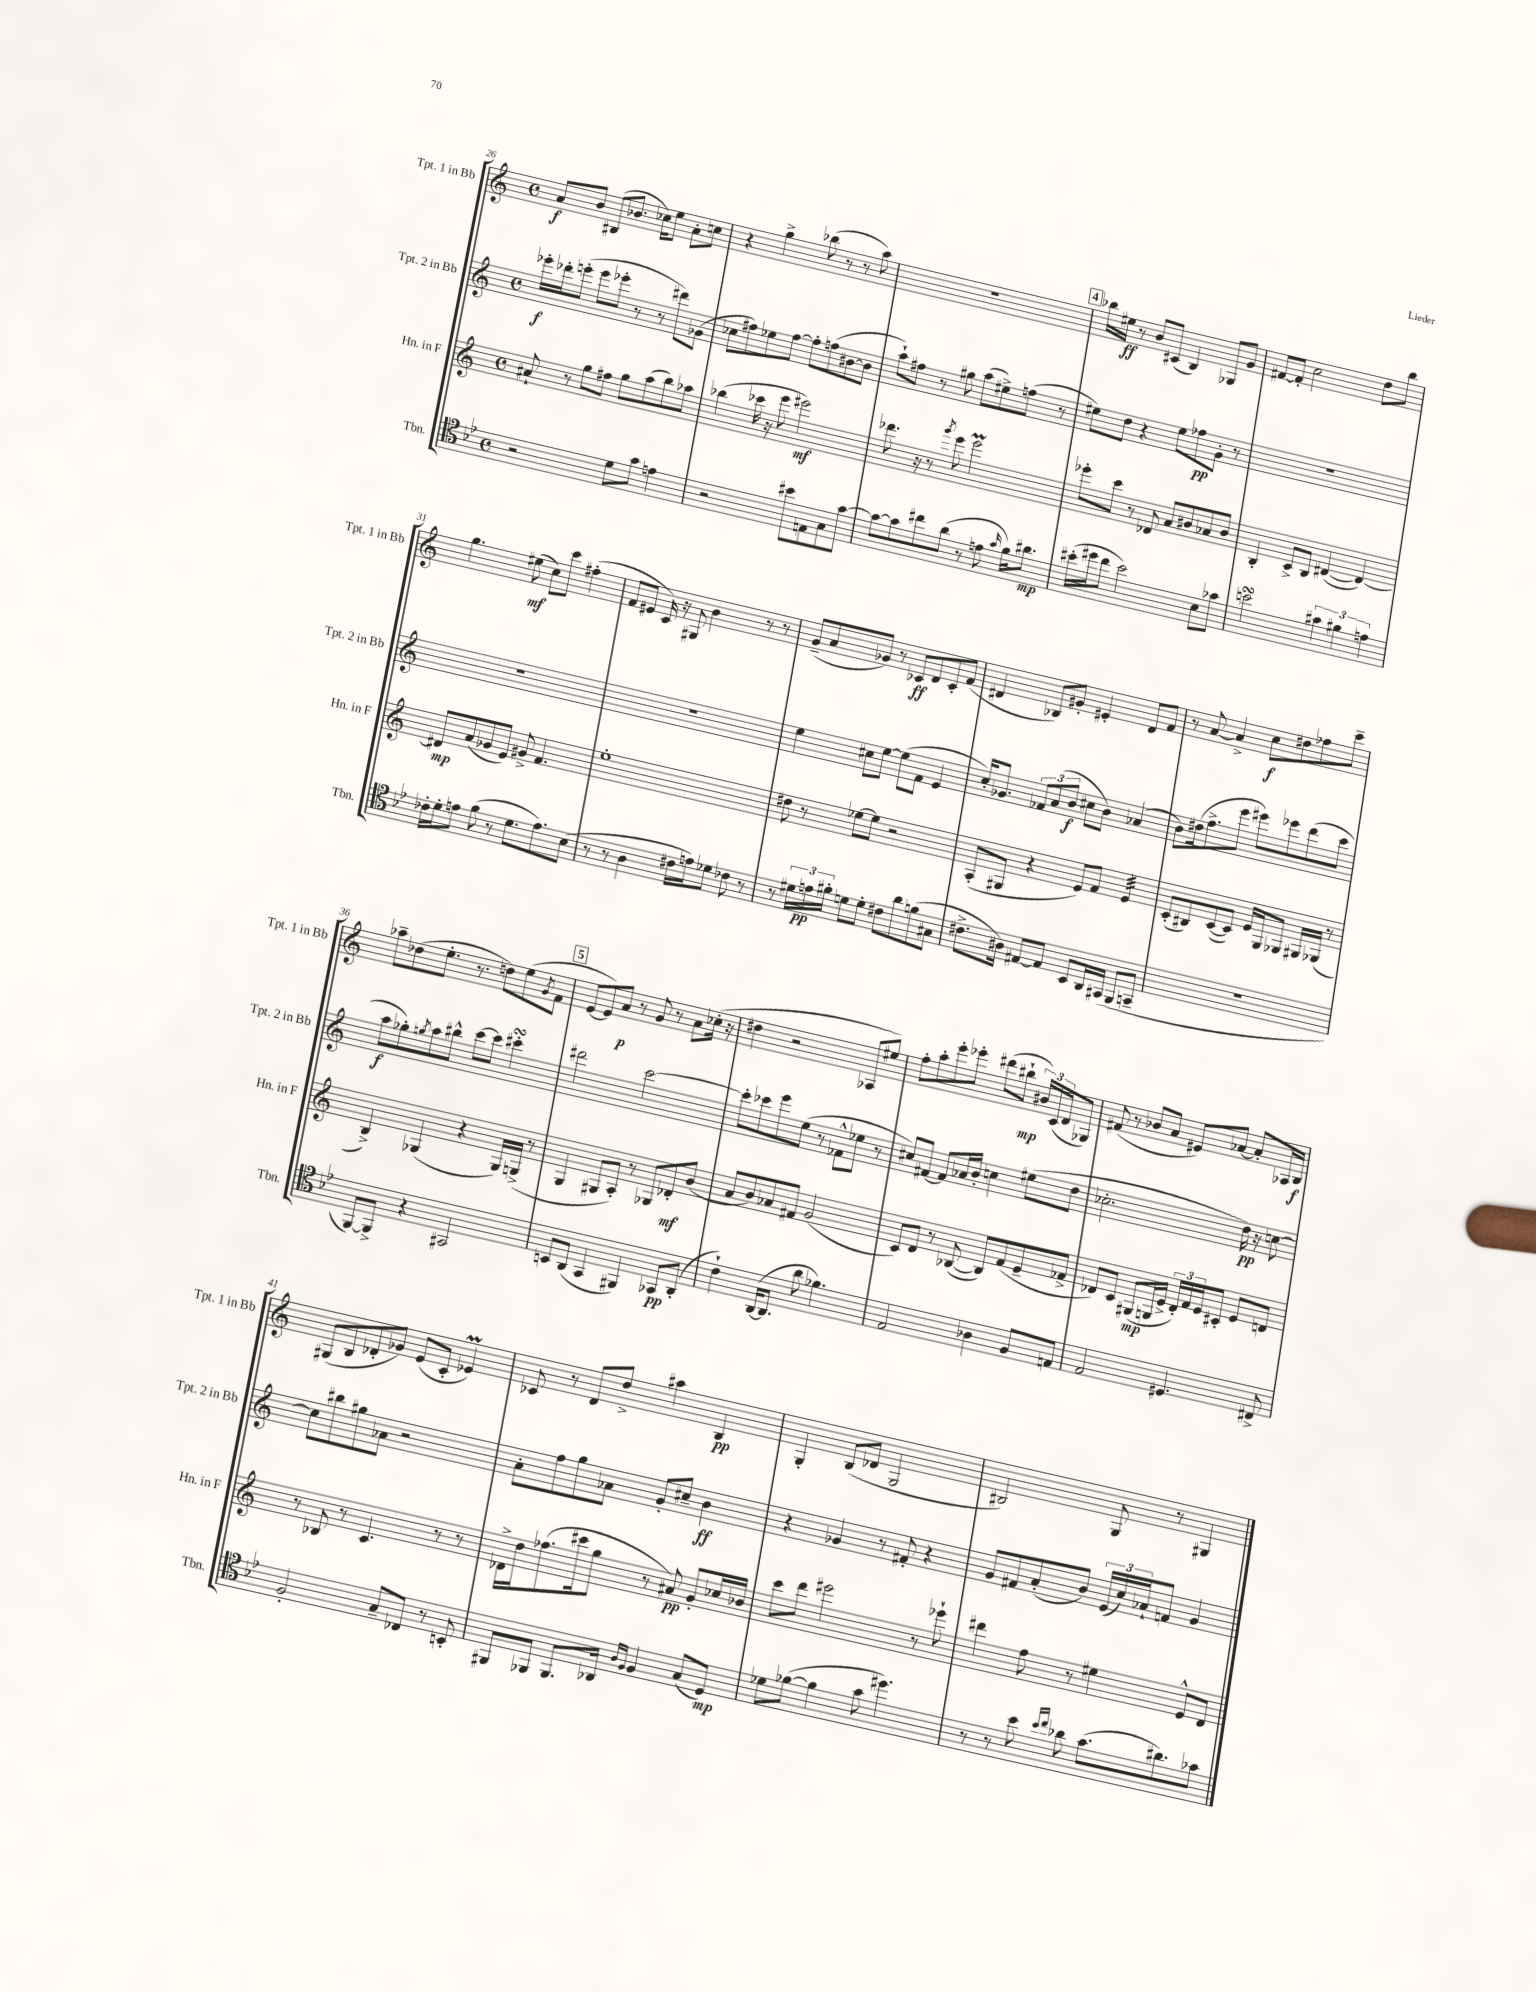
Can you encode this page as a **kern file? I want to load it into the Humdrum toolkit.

**kern	**dynam	**kern	**dynam	**kern	**dynam	**kern	**dynam
*part4	*part4	*part3	*part3	*part2	*part2	*part1	*part1
*staff4	*staff4	*staff3	*staff3	*staff2	*staff2	*staff1	*staff1
*I"Tbn.	*	*I"Hn. in F	*	*I"Tpt. 2 in Bb	*	*I"Tpt. 1 in Bb	*
*I'Tbn.	*	*I'Hn. in F	*	*I'Tpt. 2 in Bb	*	*I'Tpt. 1 in Bb	*
*clefC4	*	*clefG2	*	*clefG2	*	*clefG2	*
*k[b-e-]	*	*k[]	*	*k[]	*	*k[]	*
*M4/4	*	*M4/4	*	*M4/4	*	*M4/4	*
*met(c)	*	*met(c)	*	*met(c)	*	*met(c)	*
=26	=26	=26	=26	=26	=26	=26	=26
2r	.	8a#X`/	.	16eee-X'\LL	f	8a/L	f
.	.	.	.	16ddd-X'\J	.	.	.
.	.	8r	.	(8eeen'\J	.	8b/J	.
.	.	8gg\L	.	8eee\L	.	(8B#X/L	.
.	.	8ff#X\J	.	8eee-X'\J	.	8.b-X/J	.
8d\L	.	8gg\L	.	8r	.	.	.
.	.	.	.	.	.	16cc-X\KL)	.
8g\J	.	(8aa\	.	8r	.	8ee\J	.
4en\	.	8bb\)	.	8ddd#X\L)	.	8a'\L	.
.	.	8aa-X\J	.	(8g-X\J	.	8ccn\J	.
=27	=27	=27	=27	=27	=27	=27	=27
2r	.	(4bb-X\	.	8cc-X\L	.	4r	.
.	.	.	.	8ff#X\)	.	.	.
.	.	16ccc-X\	.	8ee-X\	.	4gg^\	.
.	.	16r	.	.	.	.	.
.	.	8eee\	.	[8ff#\J	.	.	.
8b#X\L	.	2eee#X\)	mf	8ff#'\L]	.	(8bb-X\	.
8En\	.	.	.	(8ffn\	.	8r	.
8G\	.	.	.	[8b#X\	.	8r	.
[8g\J	.	.	.	8b#\J]	.	8aa\)	.
=28	=28	=28	=28	=28	=28	=28	=28
8g\L_	.	8.ddd-X\	.	8aa`\L)	.	1r	.
8g\]	.	.	.	8ff#X\J	.	.	.
.	.	16r	.	.	.	.	.
8cc#X\	.	8r	.	8r	.	.	.
.	.	8qggg/	.	.	.	.	.
(8a\J	.	8eee\	.	8gg#X\	.	.	.
8r	.	2eeem\	.	(8aa\L	.	.	.
8en\	.	.	.	8ee#X^\)	.	.	.
16qqg/	.	.	.	.	.	.	.
16f\KL)	.	.	.	(8ffn\J	.	.	.
8.a#X\J	mp	.	.	.	.	.	.
.	.	.	.	8r	.	.	.
!!LO:REH:place=s1:t=4
=29	=29	=29	=29	=29	=29	=29	=29
(16b#X'\LL	.	8eee-X'\L	.	8ee#X\L)	.	16bb-X\LL	.
16dd#X\J	.	.	.	.	.	16ee#X\JJ	ff
8cc\J	.	8ccc\J	.	8dd\J	.	8r	.
2b#\)	.	8r	.	4r	.	8b/L	.
.	.	8d-X/	.	.	.	(8c#X/J	.
.	.	8a/L	.	8ee#\L	.	4B/)	.
.	.	8b#X/	.	8ff-X\	pp	.	.
8B-\L	.	8a-X/	.	8g'\J	.	8G-X/L	.
8g-X\J	.	8b#/J	.	8r	.	8g/J	.
=30	=30	=30	=30	=30	=30	=30	=30
2bnsSsS\	.	4B'/	.	1r	.	[8f#X/L	.
.	.	.	.	.	.	8f#'/J]	.
.	.	8c^/L	.	.	.	2cc\	.
.	.	8B/J	.	.	.	.	.
6g#X\	.	([4d#X/	.	.	.	.	.
6f#X\	.	.	.	.	.	.	.
.	.	4d#/_)	.	.	.	8dd\L	.
6en\	.	.	.	.	.	.	.
.	.	.	.	.	.	8bb\J	.
!!LO:LB:g=z
=31	=31	=31	=31	=31	=31	=31	=31
16c-X'\LL	.	8d#X/L]	mp	1r	.	4.gg\	.
16d'\J	.	.	.	.	.	.	.
8en\J	.	(8a/	.	.	.	.	.
(8f\	.	8g-X/	.	.	.	.	.
8r	.	8e/J)	.	.	.	(8ee#X\	mf
8.d\L	.	8g#X^/	.	.	.	8cc\L)	.
.	.	4.f/	.	.	.	8ccc\J	.
8.e\)	.	.	.	.	.	.	.
.	.	.	.	.	.	(4ff#X'\	.
(8B-\J	.	.	.	.	.	.	.
=32	=32	=32	=32	=32	=32	=32	=32
8r	.	1ee'	.	1r	.	8f/L	.
8r	.	.	.	.	.	8e#X/J	.
4A\	.	.	.	.	.	16c/)	.
.	.	.	.	.	.	16r	.
.	.	.	.	.	.	8G#X/	.
16c#X\LL	.	.	.	.	.	4b\	.
16en\J)	.	.	.	.	.	.	.
8d-X\J	.	.	.	.	.	.	.
8c-X\	.	.	.	.	.	8r	.
8r	.	.	.	.	.	8r	.
=33	=33	=33	=33	=33	=33	=33	=33
8r	.	8dd#X\	.	4ee\	.	(8g~/L	.
24d#X\LL	.	8r	.	.	.	8a/	.
24en\	pp	.	.	.	.	.	.
24f#X'\JJ	.	.	.	.	.	.	.
8dn\L	.	[8ee-X\L	.	8cc#X\L	.	8g-X/J)	.
8d'\J	.	8ee-\J]	.	[8ee\J	.	8r	.
8c#X\L	.	2r	.	(8ee\L]	.	8c-X/L	ff
8a\	.	.	.	8f\J	.	8d/	.
(8fn\	.	.	.	4e/	.	8c-'/	.
8G#X\J	.	.	.	.	.	(8f/J	.
=34	=34	=34	=34	=34	=34	=34	=34
8.c#X^\L	.	(8A'/L	.	16cc'/KL)	.	4d#X/	.
.	.	.	.	8.g-X/J	.	.	.
.	.	8G#X/J	.	.	.	.	.
16A#X\Jk)	.	.	.	.	.	.	.
[8E#X/L	.	4r	.	12f-X/L	.	8B-X/L)	.
.	.	.	.	(12a/	.	.	.
8E#/J]	.	.	.	.	.	8g#X'/J	.
.	.	.	.	12b/J	f	.	.
8BB-/L	.	8e/L)	.	8cc#X\L	.	4e#X'/	.
16AA/L	.	8f/J	.	8b\J)	.	.	.
(16GG#X/JJ	.	.	.	.	.	.	.
*	*	*tremolo	*	*	*	*	*
8FF/L	.	32e/LLL	.	(4a-X/	.	8d#/L	.
.	.	32e/	.	.	.	.	.
.	.	32e/	.	.	.	.	.
.	.	32e/	.	.	.	.	.
8GGn~/J	.	32e/	.	.	.	8f/J	.
.	.	32e/	.	.	.	.	.
.	.	32e/	.	.	.	.	.
.	.	32e/JJJ	.	.	.	.	.
*	*	*Xtremolo	*	*	*	*	*
=35	=35	=35	=35	=35	=35	=35	=35
1r	.	(8c'/L	.	8b\L)	.	8r	.
.	.	8B#X/)	.	(16dd#X\k	.	[8a/	.
.	.	.	.	8.ff^\	.	.	.
.	.	([8c/	.	.	.	4a^/]	.
.	.	8c/J])	.	8eee\J	.	.	.
.	.	16e/LL	.	8eee#X\L)	.	8cc\L	f
.	.	16G/J	.	.	.	.	.
.	.	8G-X/J	.	8eee-X\	.	8dd#X\	.
.	.	16G#X/LL	.	(8ddd\	.	8ff-X\	.
.	.	(16G-X/JJ	.	.	.	.	.
.	.	8r	.	8ccc\J	.	8ccc~\J	.
!!LO:LB:g=z
=36	=36	=36	=36	=36	=36	=36	=36
[8FF/L)	.	4B^/)	.	8aa\L	f	8aa-X~\L	.
8FF^/J]	.	.	.	8gg-X'\)	.	(8dd-X\	.
.	.	.	.	8qggn/	.	.	.
4r	.	(4G-X/	.	8aa\	.	8.ee'\J	.
.	.	.	.	8bb#X^^\J	.	.	.
.	.	.	.	.	.	8.r	.
2GG#X/	.	4r	.	[8ccc\L	.	.	.
.	.	.	.	8ccc\J]	.	8ddn\L)	.
.	.	16G-/LL)	.	4ccc#XsSsS'\	.	(8ee\	.
.	.	(16Gn^/JJ	.	.	.	.	.
.	.	.	.	.	.	8qg/	.
.	.	8r	.	.	.	8f\J	.
!!LO:REH:place=s1:t=5
=37	=37	=37	=37	=37	=37	=37	=37
8BBn/L	.	4G/	.	2ddd#X\	.	[8e/L	.
(8AA/J	.	.	.	.	.	8e/])	.
4GG/	.	8G#X/L	.	.	.	8a/J	p
.	.	8A'/J)	.	.	.	8r	.
4FF#X/)	.	8r	.	[2ccc\	.	8g/	.
.	.	8G-X/L	.	.	.	8r	.
8GG-X/L	pp	8d-X'/	mf	.	.	8a\L	.
(8AA'/J	.	(8b/J	.	.	.	(16cc-X'\Jk	.
.	.	.	.	.	.	16r	.
=38	=38	=38	=38	=38	=38	=38	=38
4c`\)	.	8a/L	.	8ccc'\L]	.	4dd#X\	.
.	.	8b/)	.	8ccc-X\	.	.	.
([16AA/KL	.	8a-X/	.	8eee\	.	2r	.
8.AA/J]	.	.	.	.	.	.	.
.	.	8f#X/J	.	(8ee\J	.	.	.
8a\	.	(2g/	.	8r	.	.	.
4.f-X\)	.	.	.	8f-X^^\L	.	.	.
.	.	.	.	8ee-X\J	.	8A-X/L	.
.	.	.	.	8r	.	8ee#X/J)	.
=39	=39	=39	=39	=39	=39	=39	=39
2E-/	.	8c/L)	.	8cc#X/L)	.	8ff'\L	.
.	.	8d/J	.	[8f#X/J	.	8aa'\	.
.	.	8r	.	8f#/L]	.	8eee'\	.
.	.	([8B-X/	.	16a-X/L	.	8eee-X'\J	.
.	.	.	.	16b'/JJ	.	.	.
4A-X\	.	8B-/L])	.	4ccn\	.	(8ddd#X\L	.
.	.	(8f/	.	.	.	8bb#X`\J	mp
8F/L	.	8e~/	.	(8ee#X\L	.	24b#X/LL)	.
.	.	.	.	.	.	(24c/	.
.	.	.	.	.	.	24d/J	.
8En/J	.	8f-X^/J	.	8dd\J	.	8G-X/J)	.
=40	=40	=40	=40	=40	=40	=40	=40
2E-/	.	8d-X/L)	.	2.cc-X'\	.	(8f#X/	.
.	.	8c/J	.	.	.	8r	.
.	.	(8G#X/L	mp	.	.	8b-X/L	.
.	.	16Gn/L	.	.	.	8a/J	.
.	.	16e^/JJ	.	.	.	.	.
4.D#X/	.	24d-'/LL)	.	.	.	8e#X/L)	.
.	.	24f/	.	.	.	.	.
.	.	24e/J	.	.	.	.	.
.	.	8c#X'/J	.	.	.	[8a-X/J	.
.	.	8e/L	.	16dd\)	pp	8a-'/L]	.
.	.	.	.	16r	.	.	.
8C#X^/	.	8dn/J	.	[8ccn\	.	16A-X/L	.
.	.	.	.	.	.	16B/JJ	f
!!LO:LB:g=z
=41	=41	=41	=41	=41	=41	=41	=41
2F'/	.	8r	.	8cc\L]	.	(8G#X/L	.
.	.	8B-X/	.	8bb#X\	.	8B/	.
.	.	8r	.	8gg#X\	.	8d-X'/	.
.	.	4.c/	.	8a-X\J	.	8g-X/J)	.
8G~/L	.	.	.	2r	.	(8e/L	.
8C-X/J	.	.	.	.	.	8c'/J	.
8r	.	8r	.	.	.	4e-XM/)	.
8BBn'/	.	8r	.	.	.	.	.
=42	=42	=42	=42	=42	=42	=42	=42
8FF#X/L	.	16d-X^\LL	.	8a'\L	.	8c-X/	.
.	.	16dd\J	.	.	.	.	.
8FF-X/J	.	(8.ff-X\	.	8ff\	.	8r	.
8.FF-/L	.	.	.	8gg\	.	8d/L	.
.	.	16ccc#X\k	.	.	.	.	.
.	.	8gg\J	.	8a-X\J	.	8dd^/J	.
16AA-X/Jk	.	.	.	.	.	.	.
16qqA/LL	.	.	.	.	.	.	.
16qqF/JJ	.	.	.	.	.	.	.
4F/	.	8r	.	8g'/L	.	4aa#X\	.
.	.	8a#X/)	pp	8cc#X~/J	.	.	.
(8G/L	.	8g'/L	.	4b\	ff	4B/	pp
8D/J)	mp	16cc-X/L	.	.	.	.	.
.	.	16b-X/JJ	.	.	.	.	.
=43	=43	=43	=43	=43	=43	=43	=43
8d-X\L	.	8ccc\L	.	4r	.	4G'/	.
([8f-X\J	.	8ddd\J	.	.	.	.	.
4f-\]	.	2eee#X\	.	4g-X/	.	(8B/L	.
.	.	.	.	.	.	8d-X/J	.
8g\	.	.	.	8r	.	2G/	.
4.dd#X\)	.	.	.	8f#X'/	.	.	.
.	.	8r	.	4r	.	.	.
.	.	8eee-X`\	.	.	.	.	.
=44	=44	=44	=44	=44	=44	=44	=44
8r	.	4ddd#X\	.	8g/L	.	2B#X/)	.
8r	.	.	.	8f#X/	.	.	.
8b-\	.	8ff\	.	(8a'/	.	.	.
16qqb-/LL	.	.	.	.	.	.	.
16qqcc/JJ	.	.	.	.	.	.	.
8a-X\	.	8r	.	8b/J)	.	.	.
(8.g\L	.	4ee#X\	.	(24e/LL	.	8G/	.
.	.	.	.	24cc/)	.	.	.
.	.	.	.	24a-X`/J	.	.	.
.	.	.	.	8fn/J	.	8r	.
8.a#X\)	.	.	.	.	.	.	.
.	.	8e^^/L	.	4g/	.	4G#X/	.
8g-X\J	.	8d/J	.	.	.	.	.
==	==	==	==	==	==	==	==
*-	*-	*-	*-	*-	*-	*-	*-
